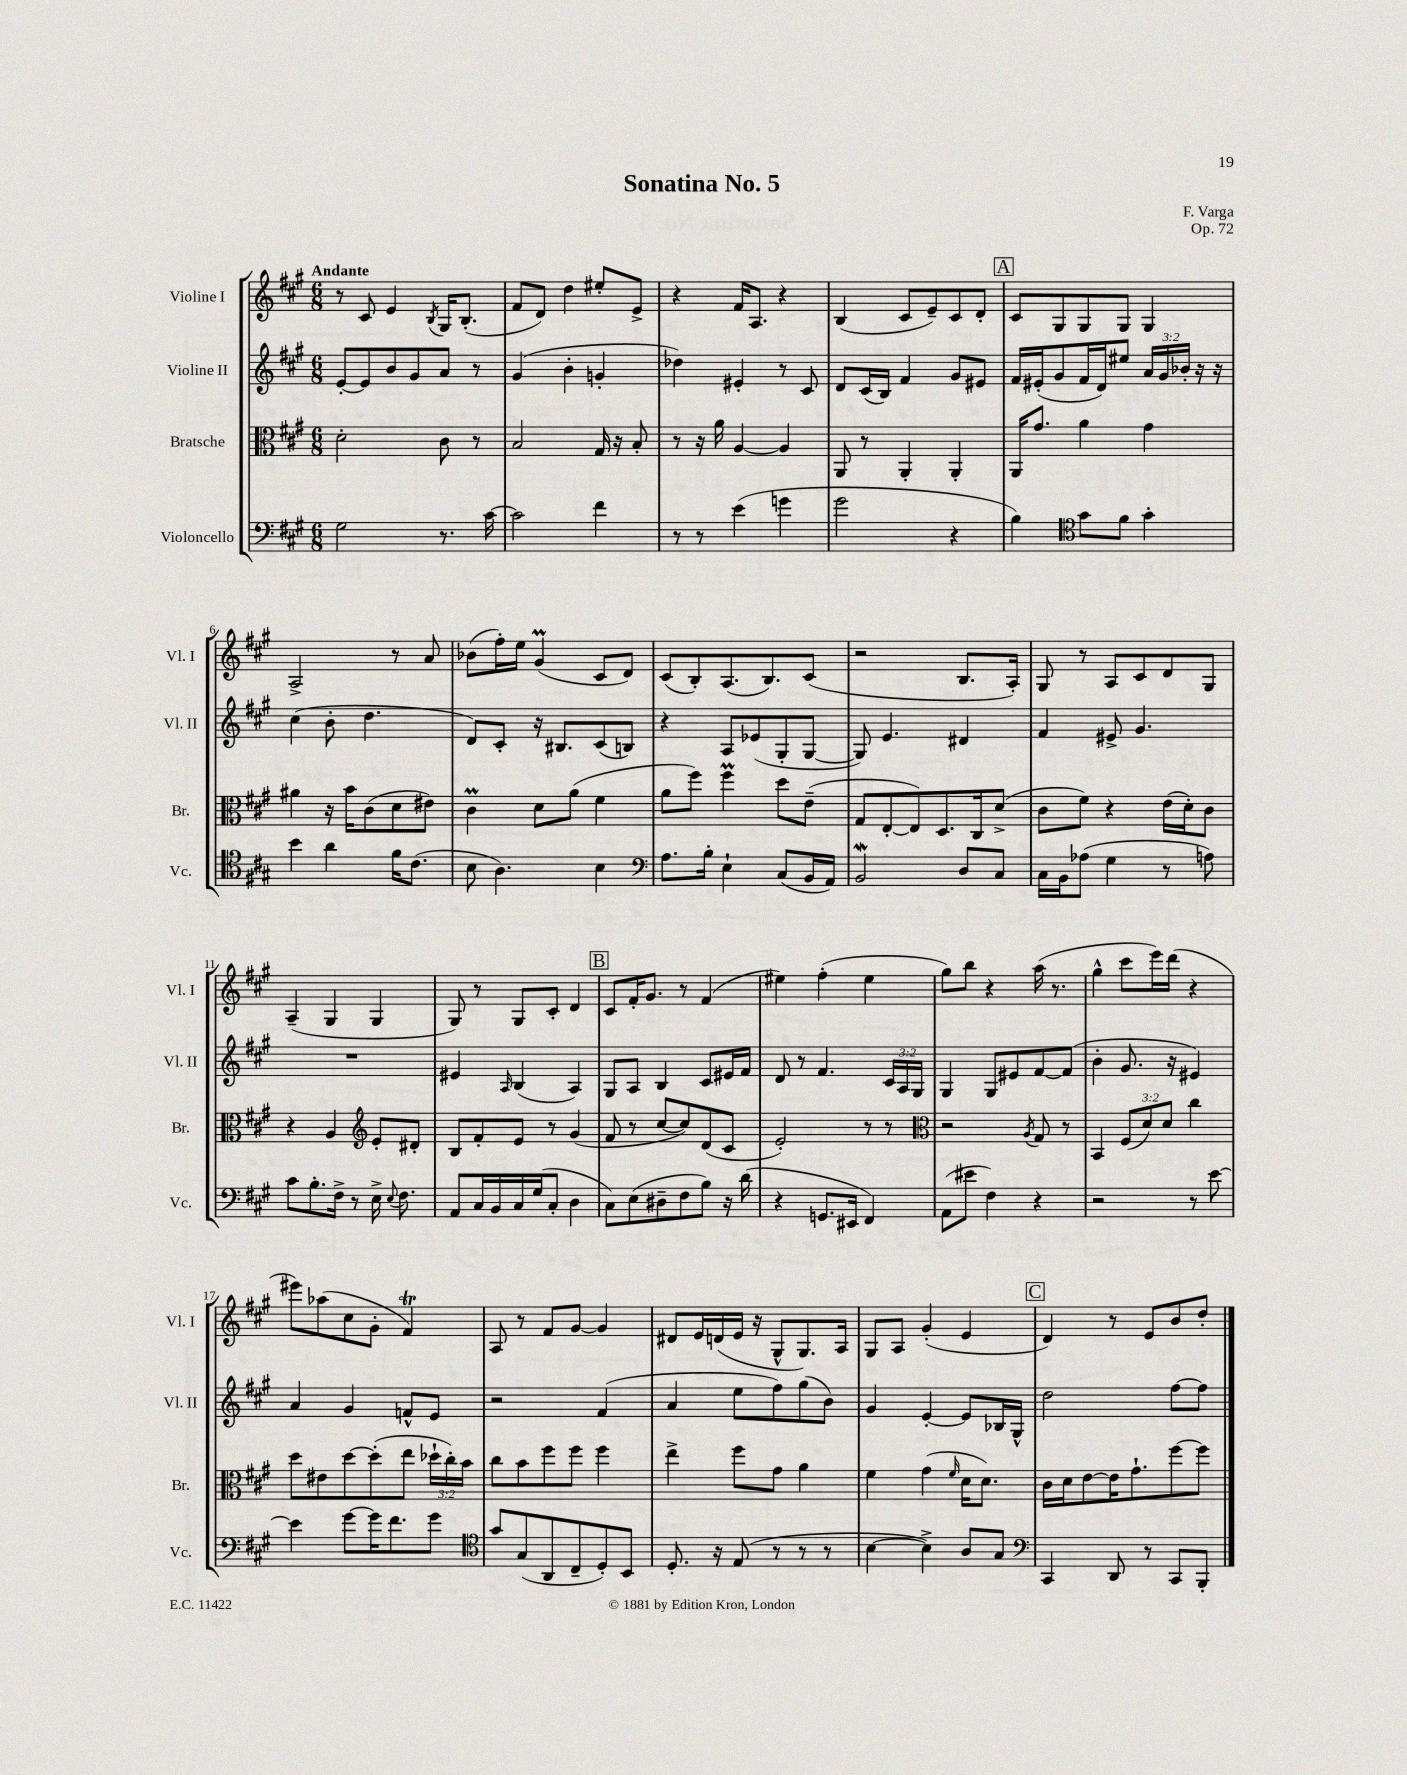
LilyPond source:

\header { title = "Sonatina No. 5" composer = "F. Varga" opus = "Op. 72" }
<<
\new StaffGroup <<
\new Staff = "s0" \with { instrumentName = "Violine I" shortInstrumentName = "Vl. I" } {
    \clef treble \key a \major \numericTimeSignature \time 6/8 \tempo "Andante"
    \autoBeamOff r8 cis'8 e'4 \acciaccatura { b8 } gis16[ b8.]-.( |
    fis'8[ d'8]) d''4 eis''8[-. e'8]-> |
    r4 fis'16[ a8.] r4 |
    b4( cis'8[ e'8--) cis'8 d'8]-. |
    \mark \markup { \box "A" } cis'8[ gis8 gis8 gis8] gis4 |
    a2-> r8 a'8 |
    bes'8[( fis''16-.) e''16] gis'4\prall( cis'8[ d'8]) |
    cis'8[( b8-.) a8.( b8.) cis'8]( |
    r2 b8.[ a16]-.) |
    gis8 r8 a8[ cis'8 d'8 gis8] |
    a4--( gis4 gis4 |
    gis8) r8 gis8[ cis'8]-. d'4 |
    \mark \markup { \box "B" } cis'8[ fis'16-. gis'8.] r8 fis'4( |
    eis''4) fis''4-.( eis''4 |
    gis''8[) b''8] r4 a''16( r8. |
    gis''4-^ cis'''8[ e'''16) d'''16]( r4 |
    eis'''8[) aes''8( cis''8 gis'8]-. fis'4\trill) |
    a8 r8 fis'8[ gis'8]~ gis'4 |
    dis'8[ e'16 d'16( e'16] r16 gis8[-^ gis8.) a16] |
    gis8[ a8] gis'4-.( e'4 |
    \mark \markup { \box "C" } d'4) r8 e'8[ b'8 d''8]-. \bar "|." |
}
\new Staff = "s1" \with { instrumentName = "Violine II" shortInstrumentName = "Vl. II" } {
    \clef treble \key a \major \numericTimeSignature \time 6/8 \override Staff.TupletNumber.text = #tuplet-number::calc-fraction-text
    \autoBeamOff e'8[~-. e'8 b'8 gis'8 a'8] r8 |
    gis'4( b'4-. g'4-. |
    des''4) eis'4-. r8 cis'8 |
    d'8[ cis'16( b16]) fis'4 gis'8[ eis'8] |
    \mark \markup { \box "A" } fis'16[ eis'16-.( gis'8 fis'16 d'16) eis''8] \tuplet 3/2 { a'16[ gis'16 bes'16]-. } r16 r16 |
    cis''4( b'8-. d''4. |
    d'8[) cis'8]-. r16 bis8.[ cis'8( b8]) |
    r4 a8[ ees'8( gis8-. gis8]~ |
    gis8) e'4. dis'4 |
    fis'4 eis'8-> gis'4. |
    R2. |
    eis'4 \grace { a16 } b4( a4) |
    \mark \markup { \box "B" } gis8[ a8] b4 cis'8[ eis'16 fis'16] |
    d'8 r8 fis'4. \tuplet 3/2 { cis'16[ a16 gis16] } |
    gis4 gis8[ eis'8 fis'8~ fis'8]( |
    b'4-. gis'8. r16 eis'4) |
    a'4 gis'4 f'8[-^ e'8] |
    r2 fis'4( |
    a'4 e''8[ fis''8) gis''8( b'8]) |
    gis'4 e'4~-. e'8[ bes16 gis16]-^ |
    \mark \markup { \box "C" } d''2 fis''8[~ fis''8] \bar "|." |
}
\new Staff = "s2" \with { instrumentName = "Bratsche" shortInstrumentName = "Br." } {
    \clef alto \key a \major \numericTimeSignature \time 6/8 \override Staff.TupletNumber.text = #tuplet-number::calc-fraction-text
    \autoBeamOff d'2-. cis'8 r8 |
    b2 gis16 r16 b8-. |
    r8 r16 a'16 a4~ a4 |
    a,8 r8 a,4-. a,4-. |
    \mark \markup { \box "A" } a,16[ gis'8.] a'4 gis'4 |
    ais'4 r16 b'16[ cis'8( d'8 eis'8]) |
    cis'4\prall d'8[ a'8]( fis'4 |
    a'8[ fis''8]) fis''4\prall d''8[ e'8]--( |
    gis8[ e8~-. e8) d8. cis16 d'8]->( |
    cis'8[ fis'8]) r4 e'16[( d'16-.) cis'8] |
    r4 a4 \clef treble e'8[-. dis'8]-. |
    b8[ fis'8-. e'8] r8 gis'4( |
    \mark \markup { \box "B" } fis'8 r8 cis''8[~ cis''8) d'8( cis'8] |
    e'2-.) r8 r8 |
    \clef alto r2 \acciaccatura { a8 } gis8 r8 |
    b,4 \tuplet 3/2 { fis8[( d'8) d'8] } cis''4 |
    d''8[ eis'8 d''8~ d''8-.( e''8] \tuplet 3/2 { des''16[-! cis''16-.) b'16] } |
    cis''8[ b'8 fis''8 fis''8] fis''4 |
    e''4-> fis''8[ gis'8] a'4 |
    fis'4 gis'4( \grace { fis'16 } d'16[ d'8.]) |
    \mark \markup { \box "C" } cis'16[ d'16 e'8~ e'16 gis'8.-! fis''8~ fis''8] \bar "|." |
}
\new Staff = "s3" \with { instrumentName = "Violoncello" shortInstrumentName = "Vc." } {
    \clef bass \key a \major \numericTimeSignature \time 6/8
    \autoBeamOff gis2 r8. cis'16~ |
    cis'2 fis'4 |
    r8 r8 e'4( g'4 |
    gis'2 r4 |
    \mark \markup { \box "A" } b4) \clef tenor gis'8[ fis'8] gis'4-. |
    b'4 a'4 fis'16[ cis'8.]( |
    b8 a4.) b4 |
    \clef bass a8.[ b16]-. e4-! cis8[( b,16 a,16]) |
    b,2\mordent d8[ cis8] |
    cis16[ b,16 aes8]( gis4 r8 a8) |
    cis'8[ b8.-. fis16]-> r8 e16-> \appoggiatura { e8 } fis8. |
    a,8[ cis16 b,16 cis16 gis16( cis8]-. d4 |
    \mark \markup { \box "B" } cis8[) e8( dis8-- fis8 b8]) r16 d'16( |
    r4 g,8.[ eis,16] fis,4) |
    a,8[( eis'8] fis4) r4 |
    r2 r8 e'8~ |
    e'4 gis'8[~ gis'16 fis'8. gis'8] |
    \clef tenor gis'8[ gis8( a,8 cis8-- d8-.) b,8] |
    d8.-. r16 e8( r8 r8 r8 |
    b4~ b4->) a8[ gis8] |
    \mark \markup { \box "C" } \clef bass cis,4 d,8 r8 cis,8[ b,,8]-. \bar "|." |
}
>>
>>
